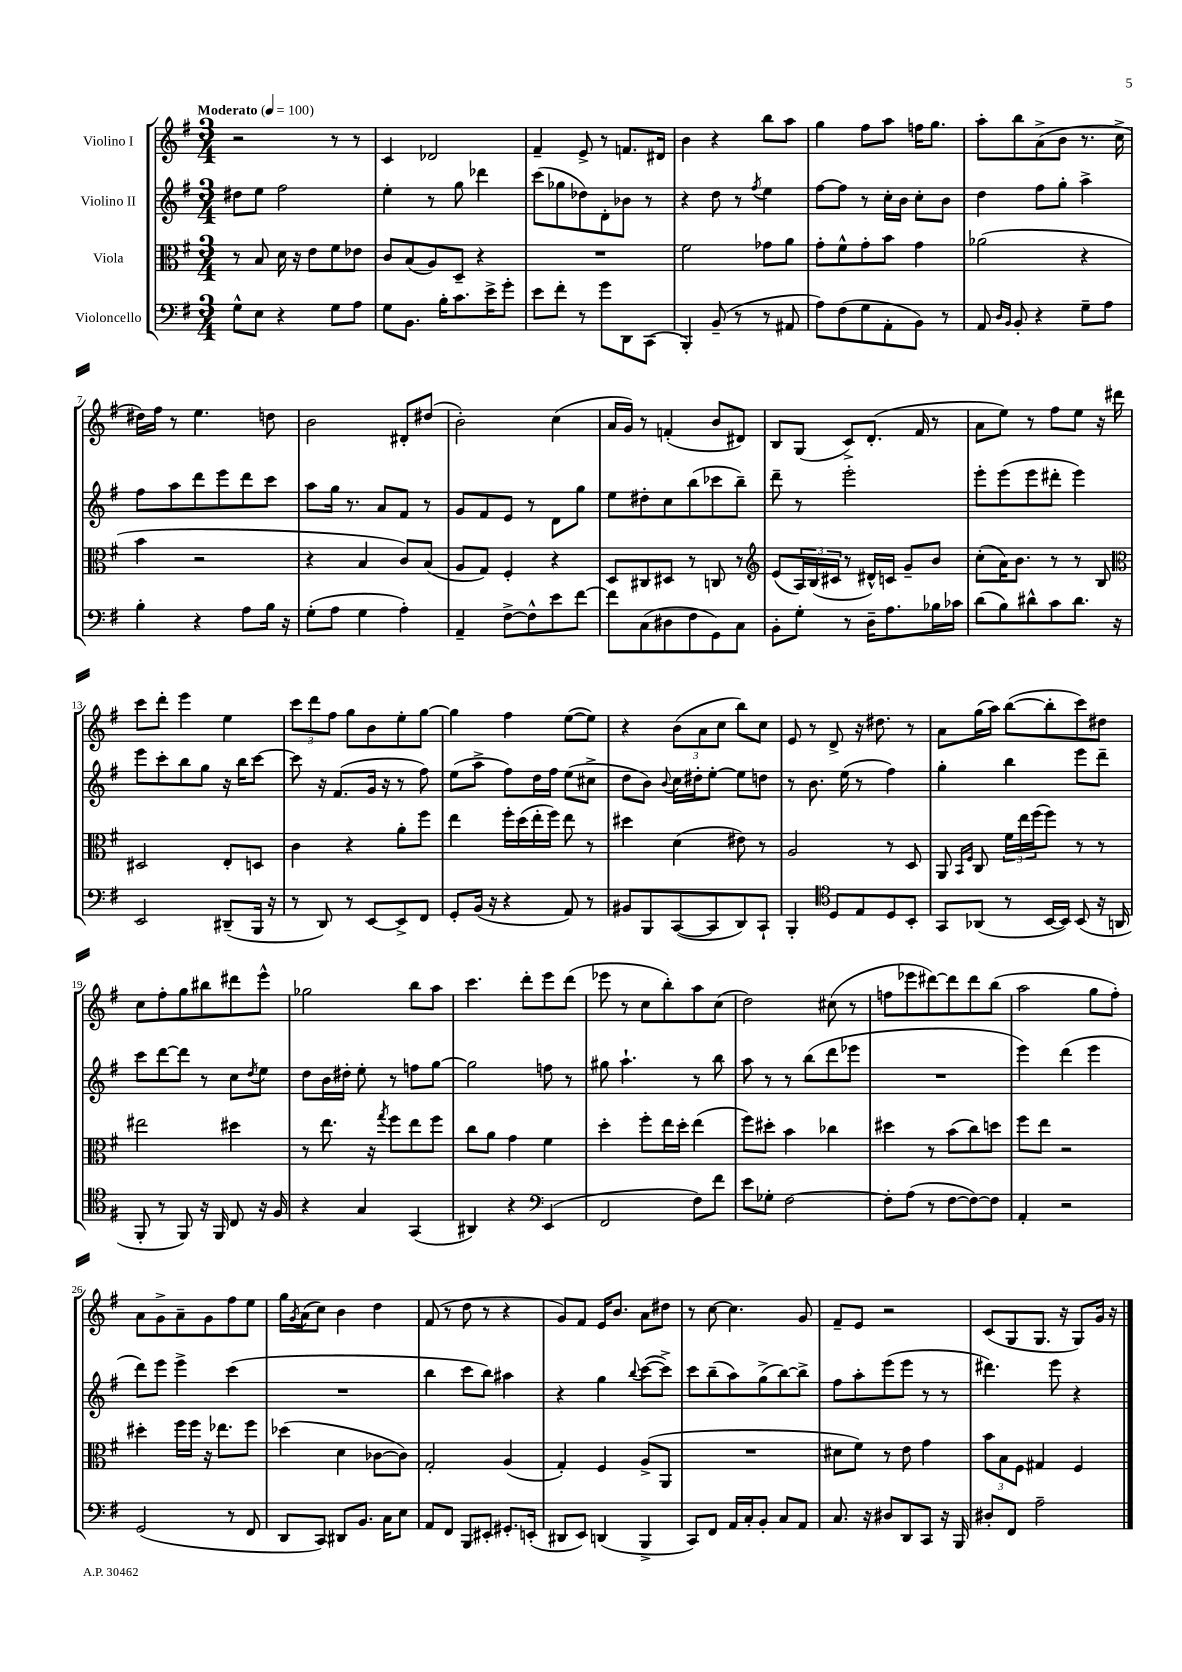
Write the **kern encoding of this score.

**kern	**kern	**kern	**kern
*staff4	*staff3	*staff2	*staff1
*clefF4	*clefC3	*clefG2	*clefG2
*k[f#]	*k[f#]	*k[f#]	*k[f#]
*M3/4	*M3/4	*M3/4	*M3/4
*MM100	*MM100	*MM100	*MM100
8G^^	8r	8dd#	2r
8E	8B	8ee	.
4r	16d	2ff#	.
.	16r	.	.
.	8e	.	.
8G	8f#	.	8r
8A	8e-	.	8r
=	=	=	=
8G	8c	4ee'	4c
8.BB	(8B	.	.
.	8A)	8r	2d-
16B'	.	.	.
8.c	8D~	8gg	.
.	4r	4ddd-	.
16e^	.	.	.
8g'	.	.	.
=	=	=	=
8e	2.r	(8ccc	4f#~
8f#'	.	8gg-	.
8r	.	8dd-)	8e^
8g	.	8d'	8r
8DD	.	8b-	8.f
(8CC	.	8r	.
.	.	.	16d#
=	=	=	=
4BBB')	2f#	4r	4b
(8BB~	.	8dd	4r
8r	.	8r	.
.	.	8qff#	.
8r	8g-	4ee	8bb
8AA#	8a	.	8aa
=	=	=	=
8A)	8g'	[8ff#	4gg
(8F#	8f#^^	8ff#]	.
8G	8g'	8r	8ff#
8AA'	8b	16cc'	8aa
.	.	16b	.
8BB)	4g	8cc'	16ff
.	.	.	8.gg
8r	.	8b	.
=	=	=	=
8AA	(2a-	4dd	8aa'
16qqD	.	.	.
16qqBB	.	.	.
8BB'	.	.	8bb
4r	.	8ff#	(8a^
.	.	8gg'	8b
8G~	4r	4aa^	8.r
8A	.	.	.
.	.	.	16cc^
=	=	=	=
4B'	4b	8ff#	16dd#)
.	.	.	16ff#
.	.	8aa	8r
4r	2r	8ddd	4.ee
.	.	8eee	.
8A	.	8ddd	.
16B	.	8ccc	8dd
16r	.	.	.
=	=	=	=
(8G'	4r	8aa	2b
8A	.	16gg	.
.	.	8.r	.
4G	4B	.	.
.	.	8a	.
4A')	8c)	8f#	8d#'
.	(8B	8r	(8dd#
=	=	=	=
4AA~	8A	8g	2b')
.	8G)	8f#	.
[8F#^	4F#'	8e	.
8F#^^]	.	8r	.
8e	4r	8d	(4cc
[8f#	.	8gg	.
=	=	=	=
8f#]	8D	8ee	16a
.	.	.	16g)
(8C	8C#	8dd#'	8r
8D#	8D#	8cc	(4f'
8F#	8r	(8bb	.
8GG)	8C	8ccc-	8b
8C	8r	8bb~)	8d#)
=	=	=	=
*	*clefG2	*	*
8BB'	(8e	8ddd~	8B
8G'	24A)	8r	(8G
.	(24B	.	.
.	24c#	.	.
8r	8r	2eee'	8c^)
16D~	16d#^^)	.	(8.d'
8.A	16c	.	.
.	8g~	.	.
.	.	.	16f#
16B-	8b	.	8r
16c-	.	.	.
=	=	=	=
(8d	(8cc'	8eee'	8a
8B)	16a)	(8eee	8ee)
.	8.b	.	.
8d#^^	.	8eee	8r
8c	8r	8ddd#'	8ff#
8.d#	8r	4eee)	8ee
.	8B	.	16r
16r	.	.	16ddd#
=	=	=	=
*	*clefC3	*	*
2EE	2D#	8eee	8ccc
.	.	8ccc'	8ddd'
.	.	8bb	4eee
.	.	8gg	.
(8DD#~	8E'	16r	4ee
.	.	16bb	.
16BBB	8D	[8ccc	.
16r	.	.	.
=	=	=	=
8r	4c	8ccc]	12ccc
.	.	.	12ddd
8DD)	.	16r	.
.	.	.	12ff#
.	.	(8.f#	.
8r	4r	.	8gg
[8EE	.	16g	8b
.	.	16r	.
8EE^]	8a'	8r	8ee'
8FF#	8ff#	8ff#)	[8gg
=	=	=	=
8GG'	4ee	(8ee	4gg]
(16BB	.	8aa^	.
16r	.	.	.
4r	16ff#'	8ff#)	4ff#
.	(16dd	.	.
.	16ee'	16dd	.
.	16ff#)	16ff#	.
8AA)	8ee	(8ee	([8ee
8r	8r	8cc#^	8ee])
=	=	=	=
8BB#	4dd#	8dd	4r
8BBB	.	8b)	.
.	.	8qqb	.
([8CC	(4d	16cc	(12b
.	.	16dd#'	.
.	.	.	12a
8CC]	.	[8ee'	.
.	.	.	12cc
8DD)	8e#)	8ee]	8bb)
8CC`	8r	8dd	8cc
=	=	=	=
4BBB'	2A	8r	8e
.	.	8.b	8r
*clefC4	*	*	*
8D	.	.	8d^
.	.	(16ee	.
8E	.	8r	16r
.	.	.	8.dd#
8D	8r	4ff#)	.
8BB'	8D	.	8r
=	=	=	=
8GG	8AA	4gg'	8a
.	16qqBB	.	.
.	16qqF#	.	.
(8AA-	8C	.	(16gg
.	.	.	16aa)
8r	24f#	4bb	([8bb
.	24ee	.	.
.	(24ff#	.	.
[16BB	8ff#)	.	8bb']
16BB])	.	.	.
(8BB	8r	8eee	8ccc)
16r	8r	8ddd~	8dd#
16AA	.	.	.
=	=	=	=
8FF#'	2ee#	8ccc	8cc
8r	.	[8ddd	8ff#'
8FF#)	.	8ddd]	8gg
16r	.	8r	8bb#
16FF#	.	.	.
8C	4dd#	8cc	8ddd#
.	.	8qdd	.
16r	.	8ee	8eee^^
16F#	.	.	.
=	=	=	=
4r	8r	8dd	2gg-
.	8.ee	16b	.
.	.	16dd#'	.
4G	.	8ee'	.
.	16r	.	.
.	8qgg	.	.
.	8ff#	8r	.
(4GG	8ee	8ff	8bb
.	8ff#	[8gg	8aa
=	=	=	=
4AA#)	8cc	2gg]	4.ccc
.	8a	.	.
4r	4g	.	.
.	.	.	8ddd'
*clefF4	*	*	*
(4EE	4f#	8ff	8eee
.	.	8r	(8ddd
=	=	=	=
2FF#	4dd'	8gg#	8eee-
.	.	4.aa`	8r
.	8ff#'	.	8cc
.	16ee	.	8bb')
.	16dd'	.	.
8F#)	(4ee	8r	8aa
8f#	.	8bb	(8cc
=	=	=	=
8e	8ff#)	8aa	2dd)
8G-'	8dd#'	8r	.
[2F#	4b	8r	.
.	.	(8bb	.
.	4cc-	8ddd	(8cc#
.	.	8eee-	8r
=	=	=	=
8F#']	4dd#	2.r	8ff
(8A	.	.	8eee-
8r	8r	.	[8ddd#)
[8F#	(8b	.	8ddd#]
8F#_)	8cc)	.	8ddd#
8F#]	8dd	.	(8bb
=	=	=	=
4AA'	8ff#	4eee)	2aa
.	8ee	.	.
2r	2r	(4ddd	.
.	.	4eee	8gg
.	.	.	8ff#')
=	=	=	=
(2GG	4dd#'	8ddd)	8a
.	.	8eee	8g^
.	16ff#	4eee^	8a~
.	16ff#	.	.
.	16r	.	8g
.	8.ee-	.	.
8r	.	(4ccc	8ff#
8FF#	8ff#	.	8ee
=	=	=	=
8DD	(4dd-	2.r	16gg
.	.	.	8qg
.	.	.	(16a
8CC)	.	.	8cc)
8DD#	4d	.	4b
8.BB	.	.	.
.	[8c-	.	4dd
16C	.	.	.
8E	8c-])	.	.
=	=	=	=
8AA	2G'	4bb	(8f#
8FF#	.	.	8r
8BBB	.	8ccc	8dd
8EE#'	.	8bb)	8r
8.GG#'	(4A	4aa#	4r
(16EE'	.	.	.
=	=	=	=
8DD#	4G')	4r	8g)
8EE)	.	.	8f#
(4DD	4F#	4gg	16e
.	.	.	8.b
.	.	8qqbb	.
4BBB^	(8A^	([8ccc	8a
.	8AA	8ccc^])	8dd#
=	=	=	=
8CC)	2.r	8ccc	8r
8FF#	.	(8bb~	[8cc
16AA	.	8aa)	4.cc]
16C'	.	.	.
8BB'	.	(8gg^	.
8C	.	[8bb)	.
8AA	.	8bb^]	8g
=	=	=	=
8.C	8d#	8ff#	8f#~
.	8f#)	8aa'	8e
16r	.	.	.
8D#	8r	(8eee	2r
8DD	8e	8eee	.
8CC	4g	8r	.
16r	.	8r	.
16BBB	.	.	.
=	=	=	=
8D#'	12b	4.ddd#)	(8c
.	12B	.	.
8FF#	.	.	8G
.	12F#	.	.
2A~	4G#	.	8.G
.	.	8eee	.
.	.	.	16r
.	4F#	4r	8G)
.	.	.	16g
.	.	.	16r
==	==	==	==
*-	*-	*-	*-
